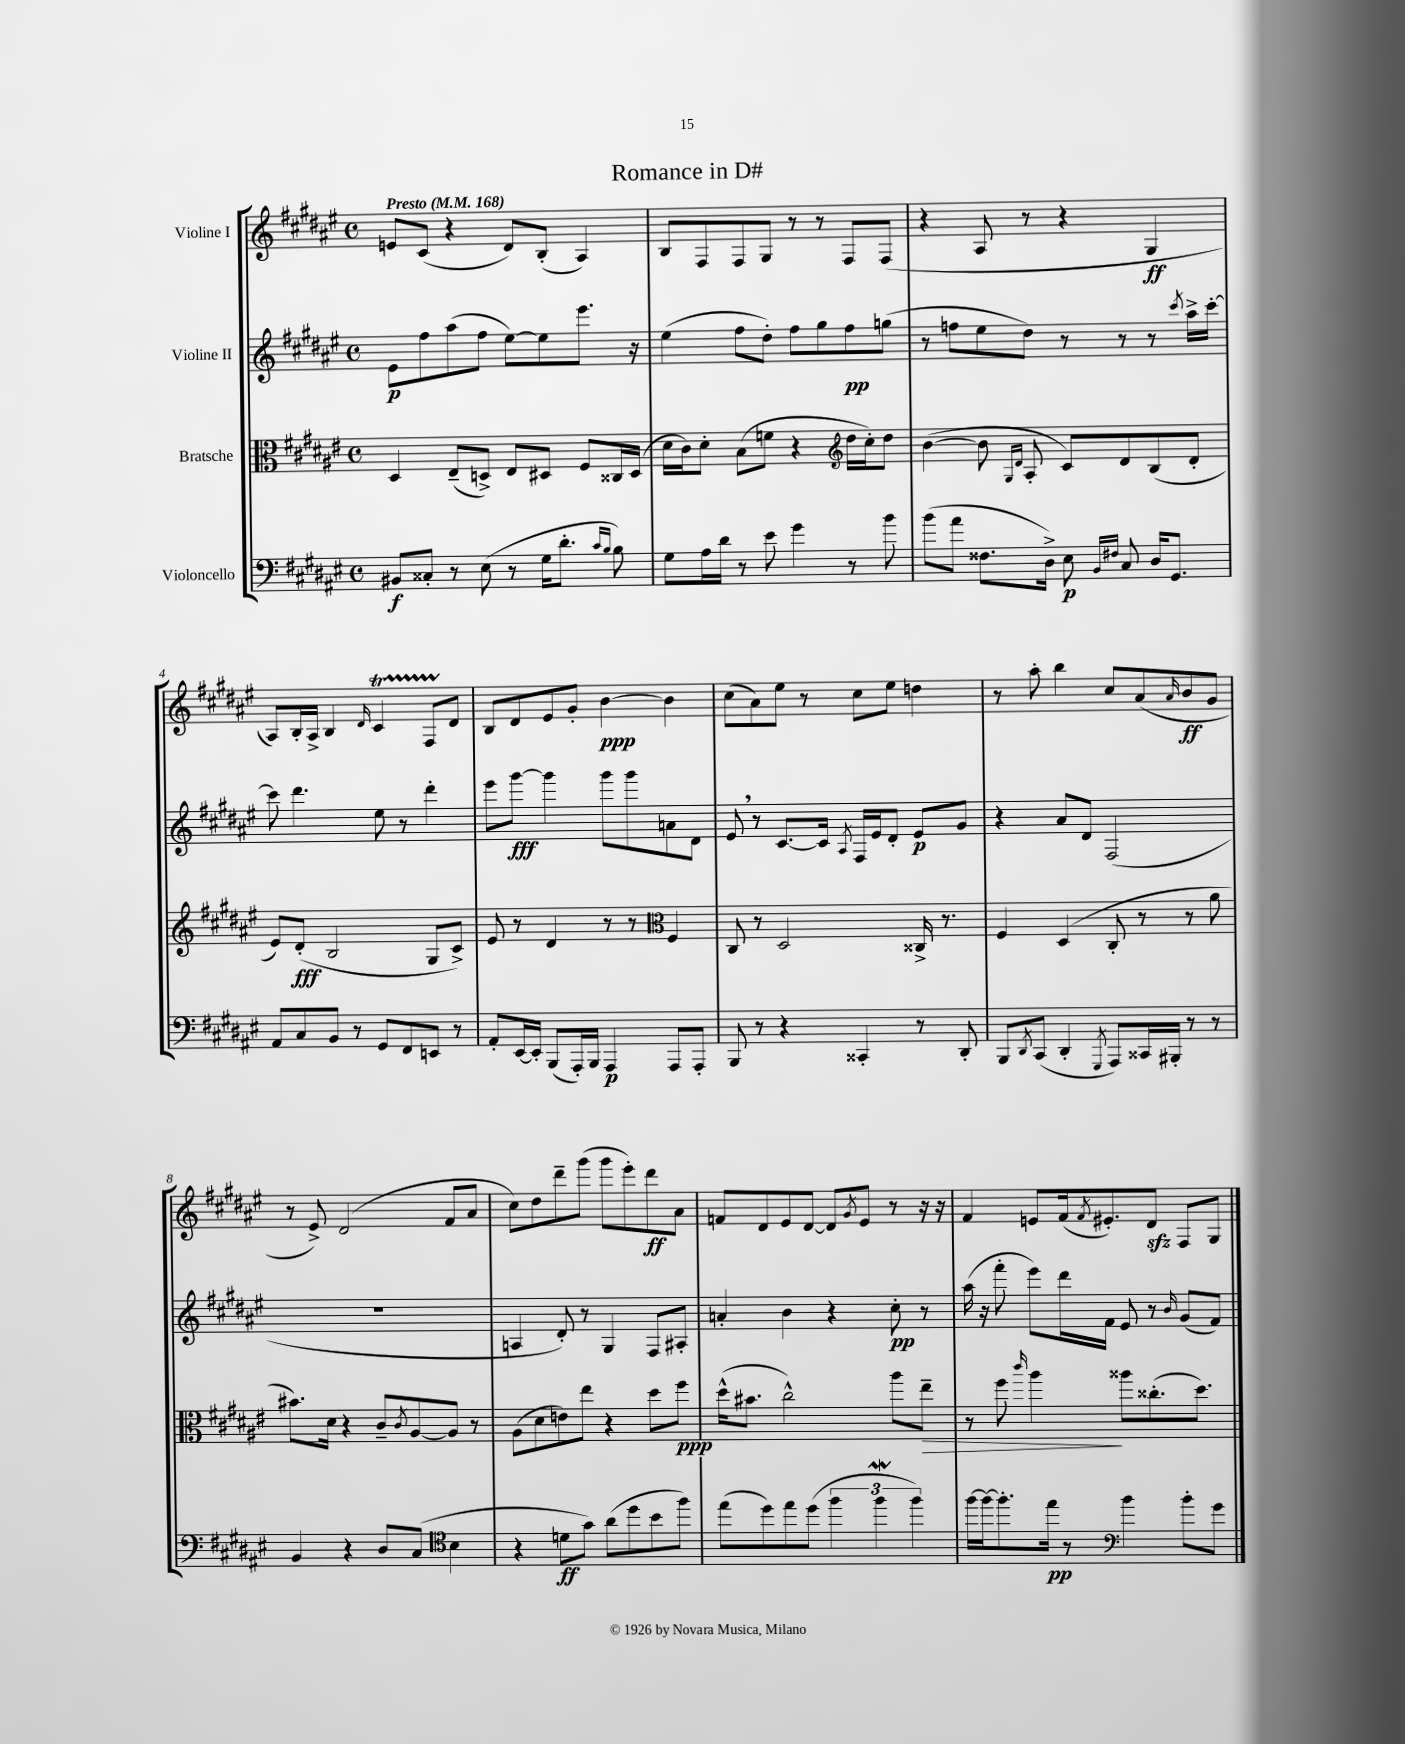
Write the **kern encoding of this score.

**kern	**kern	**kern	**kern
*staff4	*staff3	*staff2	*staff1
*clefF4	*clefC3	*clefG2	*clefG2
*k[f#c#g#d#a#e#]	*k[f#c#g#d#a#e#]	*k[f#c#g#d#a#e#]	*k[f#c#g#d#a#e#]
*M4/4	*M4/4	*M4/4	*M4/4
*met(c)	*met(c)	*met(c)	*met(c)
*MM168	*MM168	*MM168	*MM168
8BB#	4D#	8e#	8e
8C##'	.	8ff#	(8c#
8r	(8E#~	(8aa#	4r
(8E#	8D^)	8ff#	.
8r	8E#	[8ee#)	8d#)
16G#	8D#	8ee#]	(8B'
8.d#'	.	.	.
.	8F#	8.eee#	4A#)
16qqc#	.	.	.
16qqB	.	.	.
8B)	16C##	.	.
.	(16D#	16r	.
=	=	=	=
8G#	16d#	(4ee#	8B
.	16c#)	.	.
16A#	8d#'	.	8F#
16d#	.	.	.
8r	(8B	8ff#	8F#
8e#	8f	8dd#')	8G#
4g#	4r	8ff#	8r
.	.	8gg#	8r
*	*clefG2	*	*
8r	16dd#	8ff#	8F#
.	16cc#')	.	.
8b	8dd#	(8gg	(8F#
=	=	=	=
(8b	([4b	8r	4r
8a#	.	8ff	.
8.F##	8b]	8ee#	8A#
.	16qqG#	.	.
.	16qqd#	.	.
.	8A#'	8dd#)	8r
16D#^)	.	.	.
8E#	8c#)	8r	4r
16qqBB	.	.	.
16qqF#	.	.	.
8C#	8d#	8r	.
16D#	(8B	8r	4G#
8.GG#	.	.	.
.	.	8qccc#	.
.	8d#'	16aa#^	.
.	.	[16ccc#'	.
=	=	=	=
8AA#	8e#)	8ccc#]	8A#)
8C#	(8d#'	4.ddd#	16B'
.	.	.	16A#^
8BB	2B	.	4B
8r	.	.	.
.	.	.	16qqd#
8GG#	.	8ee#	4c#
8FF#	.	8r	.
8EE	8G#	4ddd#'	8F#
8r	8c#^)	.	8d#
=	=	=	=
8AA#'	8e#	8eee#	8B
[16EE#	8r	[8ggg#	8d#
16EE#']	.	.	.
(8BBB	4d#	4ggg#]	8e#
16AAA#')	.	.	8g#'
16BBB	.	.	.
4AAA#	8r	8ggg#	[4b
.	8r	8ggg#	.
*	*clefC3	*	*
8AAA#	4F#	8a	4b]
8AAA#'	.	8d#	.
=	=	=	=
8BBB	8C#	8e#	(8cc#
8r	8r	8r	8a#)
4r	2D#	[8.c#	8ee#
.	.	.	8r
.	.	16c#]	.
.	.	8qA#	.
4CC##'	.	16F#	8cc#
.	.	16e#	.
.	.	8d#'	8ee#
8r	16C##^	8e#	4dd
.	8.r	.	.
8DD#'	.	8g#	.
=	=	=	=
8BBB	4F#	4r	8r
8qDD#	.	.	.
(8CC#	.	.	8aa#'
4DD#'	(4D#	8a#	4bb
.	.	8d#	.
8qGGG#	.	.	.
8AAA#)	8C#'	(2F#	8cc#
16CC##	8r	.	(8a#
16BBB#'	.	.	.
.	.	.	16qqa#
8r	8r	.	8b
8r	8a#	.	8g#
=	=	=	=
4BB	8.b#)	1r	8r
.	.	.	8e#^)
.	16d#	.	.
4r	4r	.	(2d#
8D#	8c#~	.	.
.	8qc#	.	.
(8C#	[8A#	.	.
*clefC4	*	*	*
4B	8A#]	.	8f#
.	8r	.	8a#
=	=	=	=
4r	(8A#	4A	8cc#)
.	8d#	.	8dd#
8d	8e)	8d#')	8ddd#~
8g#)	8ee#	8r	(8ggg#
(8a#	4r	4G#	8ggg#
8dd#	.	.	8eee#')
8b	8dd#	8F#	8ddd#
8ff#)	8ff#	8A#'	8a#
=	=	=	=
(8ee#	(16dd#^^	4a'	8f
.	8.b#	.	.
8dd#)	.	.	8d#
8ee#	2cc#^^)	4b	8e#
(8dd#	.	.	[8d#
6ff#	.	4r	8d#]
.	.	.	8qg#
.	.	.	8e#
6ff#	.	.	.
.	8aa#	8cc#'	8r
6ff#)	.	.	.
.	8ee#~	8r	16r
.	.	.	16r
=	=	=	=
[16ff#	8r	(16aa#	4f#
16ff#_	.	16r	.
8.ff#']	8ff#	8fff#'	.
.	16qqccc#	.	.
.	4aa#	8eee#)	8e
16ee#	.	.	.
8r	.	16ddd#	(16f#
.	.	.	8qf#
.	.	16f#	8.e#')
*clefF4	*	*	*
4b	8aa##	8e#	.
.	(8.cc##'	8r	8d#
.	.	16qqb	.
8b'	.	(8g#	8F#
.	8.dd#)	.	.
8g#	.	8f#)	8G#
==	==	==	==
*-	*-	*-	*-
